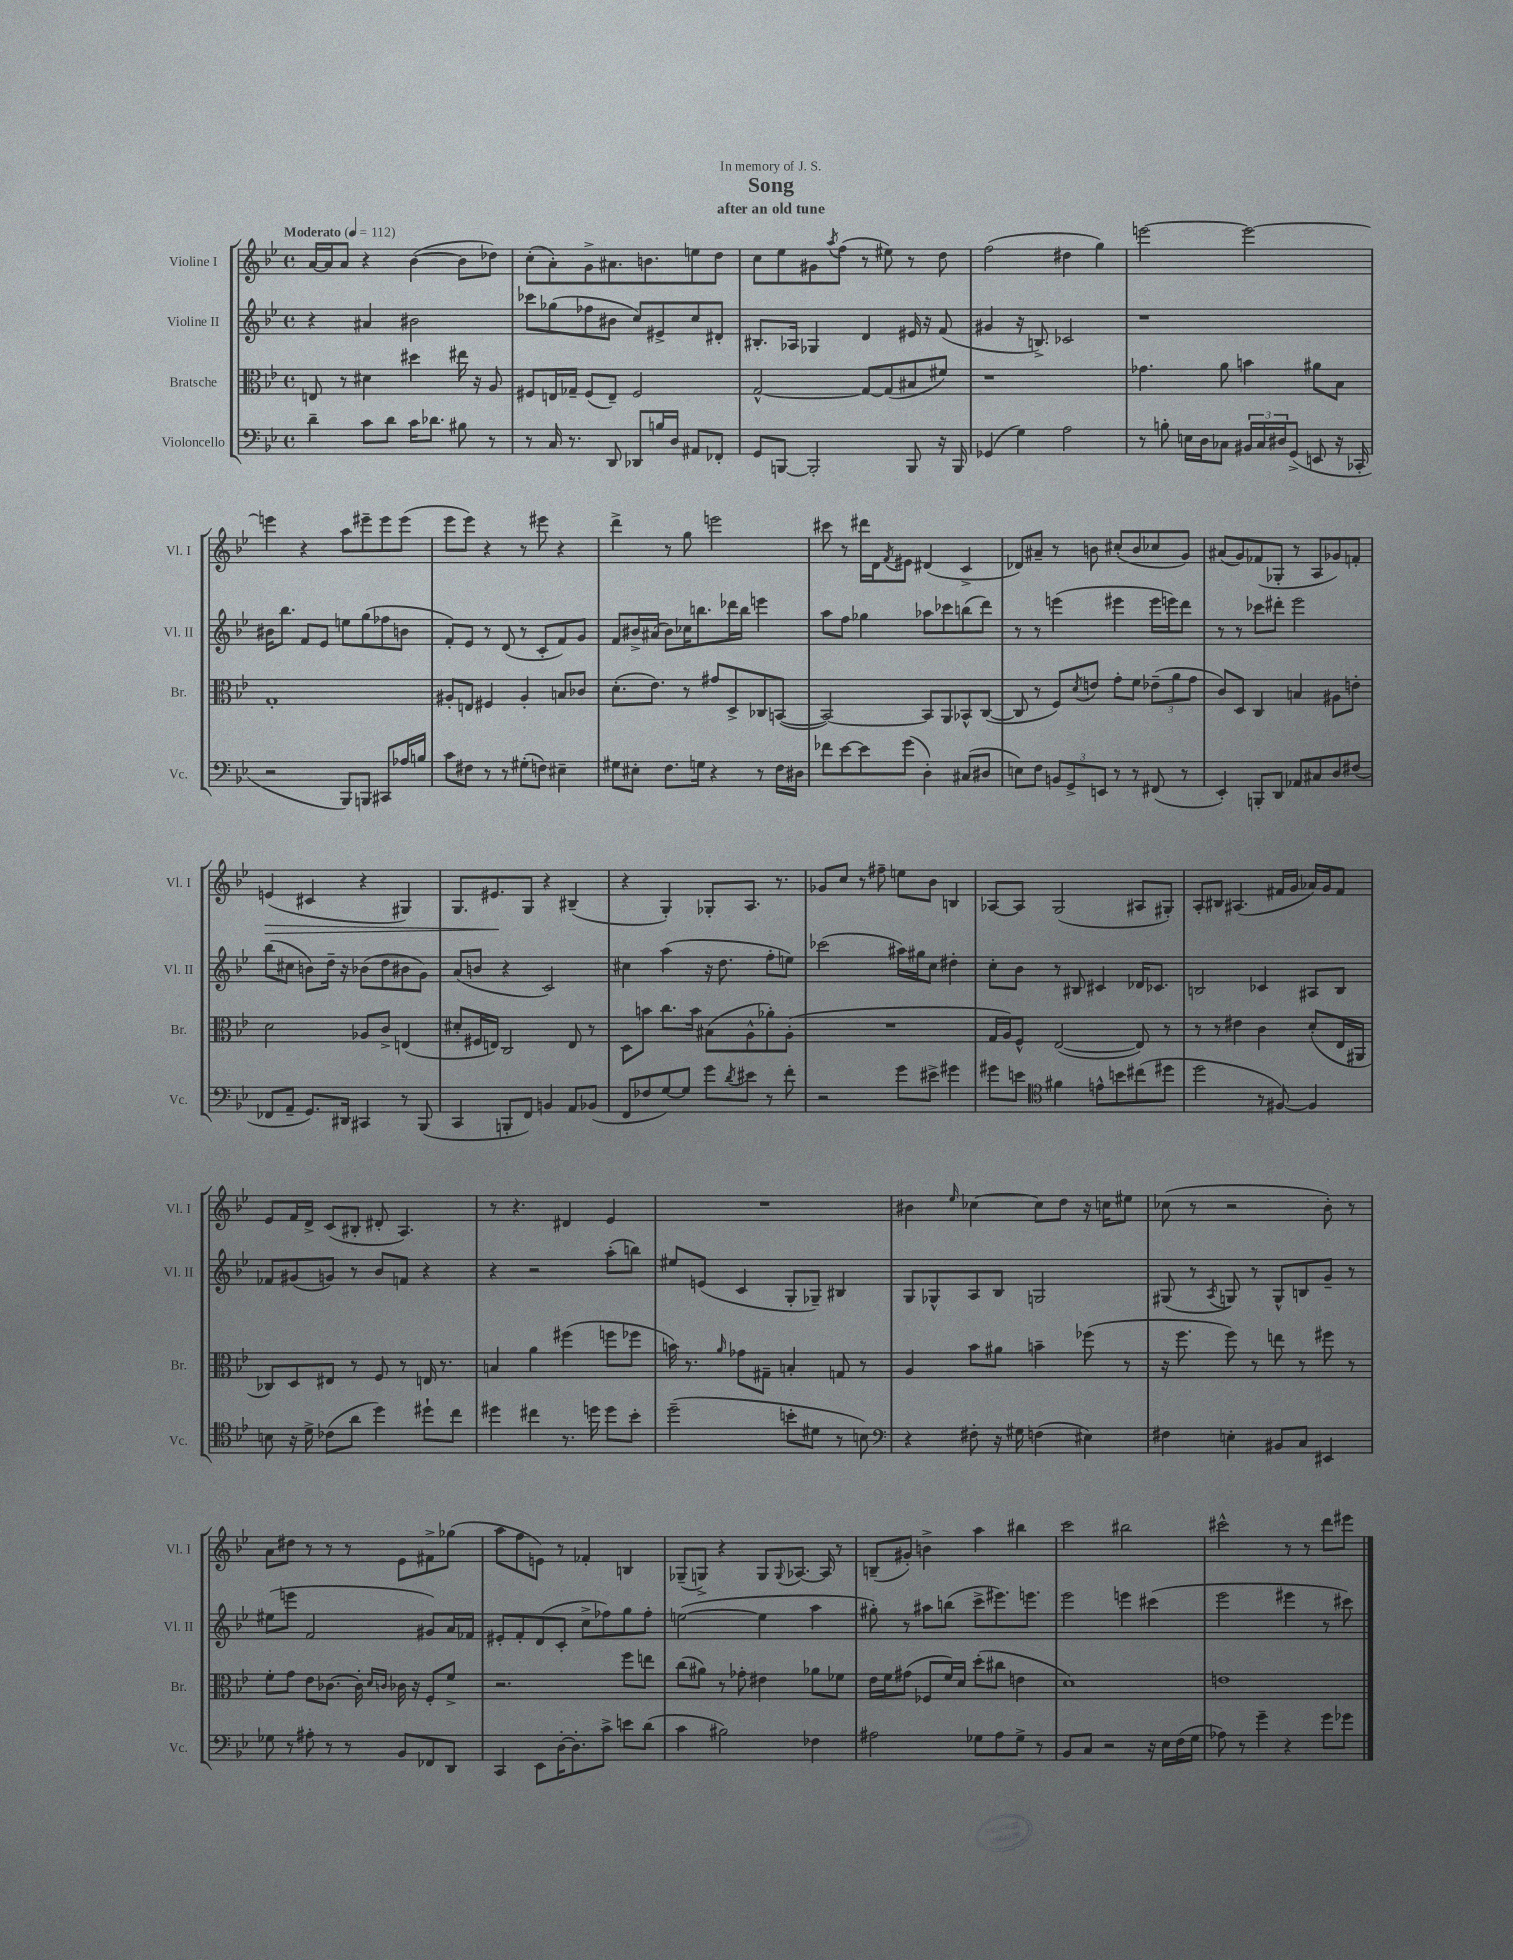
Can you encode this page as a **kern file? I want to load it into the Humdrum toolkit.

**kern	**kern	**kern	**kern
*staff4	*staff3	*staff2	*staff1
*clefF4	*clefC3	*clefG2	*clefG2
*k[b-e-]	*k[b-e-]	*k[b-e-]	*k[b-e-]
*M4/4	*M4/4	*M4/4	*M4/4
*met(c)	*met(c)	*met(c)	*met(c)
*MM112	*MM112	*MM112	*MM112
4d~\	8E/	4r	[16a/LL
.	.	.	16a/]J
.	8r	.	8a/J
8c\L	4d#\	4a#/	4r
8d\J	.	.	.
16c\LK	4dd#\	2b#\	([4b-\
8.d-\J	.	.	.
8B#\	16ee#\	.	8b-\]L
.	16r	.	.
8r	8A/	.	8dd-\J)
=	=	=	=
8r	8F#/L	8ccc-\L	(8cc'\L
16C/	16E/L	(8gg-\	8a'\)
8.r	16G-~/JJ	.	.
.	(8F#/L	8ff-\	8g^\
8DD/	8E~/J)	8b#\J	8.a#\
8DD-/L	2F#/	8cc/L)	.
.	.	.	8.b\
16B/L	.	8e#^/	.
16D/JJ	.	.	.
8AA#/L	.	8cc/	8ee\
8FF-'/J	.	8d#'/J	8dd\J
=	=	=	=
8GG/L	[2G^^/	8.B#'/L	8cc\L
[8BBB/J	.	.	8ee-\
.	.	16A-/Jk	.
2BBB'/]	.	4G-/	8g#\
.	.	.	8qaa/
.	.	.	(8ff\J
.	8G/_L	4d/	8r
.	(8G/]	.	8ee#\)
8BBB/	8B#/	16e#/	8r
.	.	16r	.
16r	8f#/J)	(8f/	8dd\
16BBB/	.	.	.
=	=	=	=
(4GG-/	1r	4g#/	(2ff\
4G\)	.	16r	.
.	.	8.B^/)	.
2A\	.	2c-/	4dd#\
.	.	.	4gg\)
=	=	=	=
8r	4.g-\	1r	[2eee\
8B'\	.	.	.
16E\LL	.	.	.
16D\J	.	.	.
8C-\J	8a\	.	.
24BB#/LL	4b\	.	2eee\_
24C-/	.	.	.
24D#/J	.	.	.
(8GG^/J	.	.	.
8EE/	8a#\L	.	.
16r	8B-\J	.	.
16CC-'/	.	.	.
=	=	=	=
2r	1G'	16b#\LK	4eee\]
.	.	8.bb-\J	.
.	.	8f/L	4r
.	.	8e-/J	.
8BBB-/L)	.	8ee\L	8aa\L
8BBB/J	.	(8gg\	8eee#~\
8CC#/L	.	8ff-\	8eee#\
16A-/L	.	8b\J	(8eee#\J
16B/JJ	.	.	.
=	=	=	=
8c\L	8A#'/L	8f'/L)	8eee-\L
8F#\J	8E/J	8e-/J	8eee-\J)
8r	4F#/	8r	4r
8r	.	(8d/	.
(8G#'\L	4A#'/	8r	8r
8F\J)	.	8c'/L	8eee#\
4E#~\	8B/L	8f/)	4r
.	8c-/J	8g/J	.
=	=	=	=
8G#\L	(8.d'\L	8f/L	4ddd^\
8E#'\J	.	16b#^/L	.
.	8.e-\J)	(16a#/JJ	.
8.F\L	.	8b#\L)	8r
.	8r	16cc-\K	8gg\
16G\Jk	.	8.bb\	.
4r	8g#/L	.	2eee\
.	8D^/	16ddd-\L	.
.	.	16bb\JJ	.
8r	8C-/	4eee\	.
16F\LL	([8BB/J	.	.
16D#\JJ	.	.	.
=	=	=	=
8f-\L	2BB/_)	8aa\L	8ccc#\
[8e-\	.	8ff\J	8r
8e-\]	.	4gg-\	16ddd#\LL
.	.	.	16d\J
.	.	.	8qf/
(8g\J	.	.	8e#\J
4D'\)	8BB/]L	8aa-\L	(4d#/
.	8AA/	8ccc-\	.
(8C#/L	8BB-^^/	(8bb\	4c^/
8D#/J	([8C/J	8ddd\J)	.
=	=	=	=
8E\L)	8C/]	8r	8d-/L)
8F\J	8r	8r	8a#~/J
12BB/L	8F/L)	(4eee\	8r
12GG^/	.	.	.
.	8qd/	.	.
.	8e/J	.	8b\
12EE/J	.	.	.
8r	8g'\L	4eee#\	(8cc#'/L
8r	8f\J	.	8b/
(8FF#/	(12e-~\L	16eee#\LL	8cc-/
.	.	16eee\J)	.
.	12a\	.	.
8r	.	8ddd\J	8g/J)
.	12g\J	.	.
=	=	=	=
4EE-'/)	8c/L)	8r	(8a#/L
.	8D/J	8r	8g/)
8BBB'/L	4C/	8ccc-\L	(8f-/
8DD/J	.	8ddd#'\J	8G-'/J
8AA-/L	4B/	2eee-\	8r
8C#/	.	.	8A/L
8D/	8A#\L	.	8g-/)
(8F#/J	8e'\J	.	8f'/J
=	=	=	=
8FF-/L	2d\	(8bb-\L	(4e/
8AA~/J	.	8cc#\J	.
8.GG/L)	.	8b\L)	4c#/
.	.	16dd~\Jk	.
16DD#/Jk	.	16r	.
4CC#/	8A-/L	(8b-\L	4r
.	8c^/J	8dd\	.
8r	(4E/	8b#\	4G#/)
(8BBB-/	.	8g\J)	.
=	=	=	=
4CC/	8d#'/L	(8a/L	8.G/L
.	16F#/L	8b/J	.
.	16E/JJ)	.	8.e#/
8BBB'/L	2C/	4r	.
8FF/J)	.	.	8G/J
4BB/	.	2c/)	4r
8AA/L	8E/	.	(4B#~/
(8BB-/J	8r	.	.
=	=	=	=
8FF/L	8D\L	4cc#\	4r
8F-/	8b\J	.	.
[8G/)	8.cc\L	(4aa\	4G'/)
8G/]J	.	.	.
.	16b\Jk	.	.
8g\L	(8B#\L	16r	8G-'/L
.	.	8.dd\	.
8qd/	.	.	.
8e#\J	8A^^\	.	8.A/J
8r	8a-'\)	8ff'\L	.
.	.	.	8.r
8f'\	(8A'\J	8ee\J)	.
=	=	=	=
2r	1r	(2ccc-\	8g-/L
.	.	.	8cc/J
.	.	.	8r
.	.	.	8ff#~\
8g\L	.	16aa#\LL)	8ee\L
.	.	16gg#\J	.
8e#^\J	.	8cc\J	8b-\J
4g#\	.	4dd#'\	4B/
=	=	=	=
8g#\L	16G/LL	8cc'\L	[8A-/L
.	16A/J)	.	.
8e\J	8F^^/J	8b-\J	8A-/]J
*clefC4	*	*	*
4f#\	([2E-/	8r	(2G/
.	.	8B#/	.
8e^^\L	.	4c#/	.
8b\	.	.	.
(8cc#\	8E-/])	16d-/LK	8A#/L
.	.	8.c-/J	.
8dd#\J	8r	.	8G#'/J)
=	=	=	=
2dd\	8r	2B/	8A'/L
.	8r	.	8B#/J
.	4e#\	.	(4.A#/
8r	4c\	4c-/	.
[8F#/)	.	.	16f#/LL
.	.	.	16g/JJ
4F#/]	(8d'/L	8A#/L	16a-/LL)
.	.	.	16g/J
.	16E-/L	8B/J	8f#/J
.	16AA#/JJ	.	.
=	=	=	=
8B\	8C-/L)	8f-/L	8e-/L
16r	8D/	(8g#/	16f/L
16d^\	.	.	16d^/JJ
(8c-\L	8E#/J	8g/J)	(8c/L
8a\J	8r	8r	8B#'/J
4dd\)	8F/	8b-/L	8d#'/
.	8r	8f/J	4.A/)
8dd#`\L	16E/	4r	.
.	8.r	.	.
8cc\J	.	.	.
=	=	=	=
4dd#\	4B/	4r	8r
.	.	.	4.r
4cc#\	4a\	2r	.
8.r	(4ff#\	.	4d#/
16dd\	.	.	.
8dd\L	8ff\L	(8aa'\L	4e-/
8b-'\J	8ff-\J	8bb\J)	.
=	=	=	=
(2dd~\	16b\)	8ee#/L	1r
.	8.r	.	.
.	.	(8e/J	.
.	16qqa/	.	.
.	8g-\L	4c/	.
.	8G#~\J	.	.
8b'\L	4B'/	8G'/L	.
8d#\J	.	8G-~/J)	.
8r	8G/	4B#/	.
8B\)	8r	.	.
=	=	=	=
*clefF4	*	*	*
4r	4A/	8G/L	4b#\
.	.	8G-^^/	.
.	.	.	16qqee-/
8F#'\	8b-\L	8A/	[4cc-\
16r	8a#\J	8B-/J	.
16G#\	.	.	.
(4F\	4b~\	2G/	8cc-\]L
.	.	.	8dd\J
4E#\)	(8ff-\	.	16r
.	.	.	16cc\LK
.	8r	.	8ee#\J
=	=	=	=
4F#\	16r	(8G#/	(8cc-\
.	8.ff\	.	.
.	.	8r	8r
.	.	8qA/	.
4E'\	8ff\)	8G/)	2r
.	8r	8r	.
8BB#/L	8ee\	8G^^/L	.
8C/J	8r	8B/	.
4EE#/	8ff#\	8g~/J	8b-'\)
.	8r	8r	8r
=	=	=	=
8G-\	8f'\L	(8ee#\L	8a\L
8r	8g\J	8eee\J	8dd#\J
8A#'\	8e-\L	2f/	8r
8r	[8.c-\J	.	8r
8r	.	.	8r
.	16c-'\]	.	.
.	16qqd/LL	.	.
.	16qqc/JJ	.	.
8BB-/L	16c-\	.	8e-\L
.	16r	.	.
8FF-/	8F'/L	8g#/L)	8f#^\
8DD/J	8f^/J	16a/L	(8gg-\J
.	.	16f-/JJ	.
=	=	=	=
4CC/	2.r	8e#'/L	8aa\L
.	.	8f'/	8ff\
8EE-\L	.	(8d/	8e\J)
[16D'\K	.	8c'/J	8r
8.D'\]	.	.	.
.	.	8cc^\L	4f-'/
8c^\J	.	8ff-\)	.
8e\L	8ff\L	8gg\	4B/
(8d\J	8ee\J	8ff-'\J	.
=	=	=	=
4c\	(8cc\L	([2ee\	(8G-~/L
.	8a#\J)	.	8G^/J)
2B#\)	8r	.	4r
.	8g-'\	.	.
.	4e#\	4ee\]	8G/L
.	.	.	8qqG/
.	.	.	[8.A-/J
4F-\	8a-\L	4aa\	.
.	.	.	16A-/]
.	8f-\J	.	8r
=	=	=	=
2A#\	16e-\LL	8gg#'\)	(8B~/L
.	16f\J	.	.
.	(8g#\J	8r	8g#'/J)
.	8F-/L	8aa#\L	4b^\
.	16f/L)	(8bb\J	.
.	16d/JJ	.	.
8G-\L	(8dd'\L	8ccc^\L	4aa\
8A#\	8cc#\J	8.eee#\)	.
8G-^\J	4e\	.	4bb#\
.	.	8.eee\J	.
8r	.	.	.
=	=	=	=
8BB-/L	1d)	2eee-\	2ccc\
8C/J	.	.	.
2r	.	.	.
.	.	4eee\	2bb#\
16r	.	(4ccc#\	.
16E-\LL	.	.	.
(16F\	.	.	.
16G\JJ	.	.	.
=	=	=	=
8A-\)	1e	2eee-\	2ccc#^^\
8r	.	.	.
4g~\	.	.	.
4r	.	4eee#\	8r
.	.	.	8r
8g\L	.	8r	8ddd\L
8g-\J	.	8ccc#\)	8eee#\J
==	==	==	==
*-	*-	*-	*-
